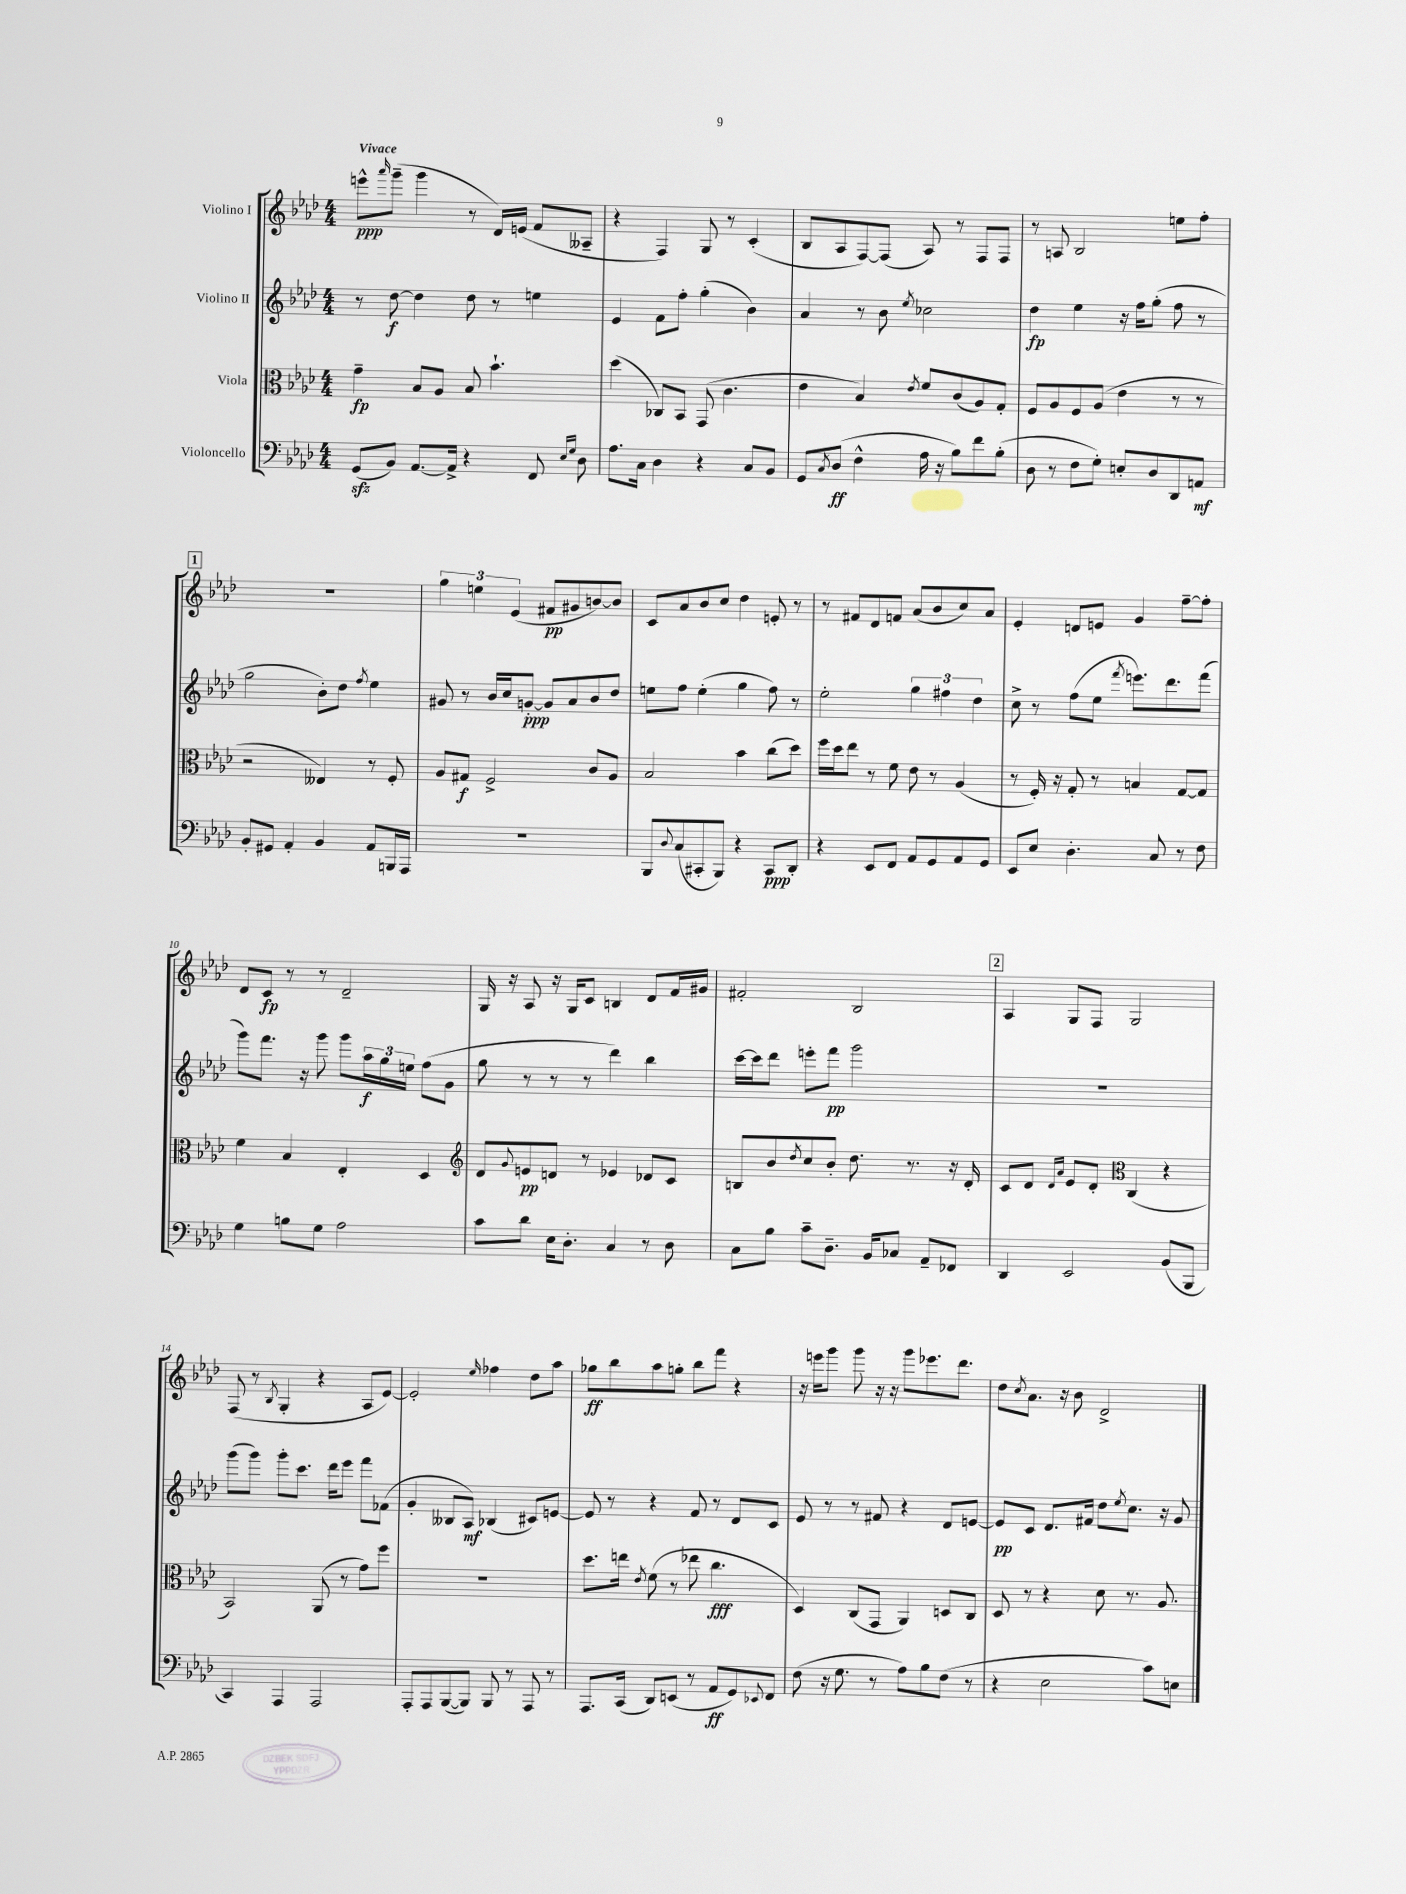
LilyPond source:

<<
\new StaffGroup <<
\new Staff = "s0" \with { instrumentName = "Violino I" } {
    \clef treble \key aes \major \numericTimeSignature \time 4/4 \tempo "Vivace"
    e'''8-^\ppp \grace { aes'''16 } g'''8--( g'''4 r8 des'16) e'16( f'8 aeses8-- |
    r4 f4) g8 r8 c'4-.( |
    bes8 aes8 f8~) f8( aes8) r8 f8 f8 |
    r8 a8 bes2 e''8 f''8-. |
    \mark \markup { \box "1" } R1 |
    \tuplet 3/2 { g''4 e''4 ees'4( } fis'8\pp gis'8 b'8~) b'8 |
    c'8 aes'8 bes'8 c''8 des''4 e'8-. r8 |
    r8 fis'8 des'8 f'8 aes'8( bes'8 c''8) aes'8 |
    ees'4-. d'8 e'8 g'4 f''8~-- f''8-. |
    des'8 c'8\fp r8 r8 des'2-- |
    g16 r16 aes8 r16 g16 c'8 b4 des'8 f'16 gis'16 |
    fis'2-. bes2 |
    \mark \markup { \box "2" } aes4 g8 f8 g2 |
    f8( r8 \acciaccatura { bes8 } g4-. r4 aes8 ees'8~) |
    ees'2-. \grace { ees''16 } fes''4 des''8 aes''8 |
    ges''8\ff bes''8 aes''8 g''8-. bes''8 f'''8 r4 |
    r16 e'''16 g'''8 g'''8 r16 r16 g'''8 ees'''8. des'''8. |
    des''8 \acciaccatura { c''8 } aes'8. r16 bes'8 des'2-> \bar "|." |
}
\new Staff = "s1" \with { instrumentName = "Violino II" } {
    \clef treble \key aes \major \numericTimeSignature \time 4/4
    r8 des''8~\f des''4 des''8 r8 e''4 |
    ees'4 f'8 f''8-. g''4-.( bes'4) |
    aes'4 r8 bes'8 \acciaccatura { ees''8 } ces''2 |
    des''4\fp ees''4 r16 f''16 g''8-.( f''8 r8 |
    \mark \markup { \box "1" } g''2 bes'8-.) des''8 \acciaccatura { f''8 } ees''4 |
    gis'8 r8 bes'16 c''16 g'8~-.\ppp g'8 aes'8 bes'8 des''8 |
    e''8 f''8 e''4-.( g''4 f''8) r8 |
    ees''2-. \tuplet 3/2 { g''4 fis''4 des''4 } |
    c''8-> r8 f''8( ees''8 \acciaccatura { f'''8 } e'''8.) des'''8. f'''8( |
    g'''8) f'''8. r16 g'''8 g'''8 \tuplet 3/2 { aes''16\f g''16 e''16 } f''8( g'8 |
    g''8 r8 r8 r8 des'''4) bes''4 |
    c'''16~ c'''16 des'''8 e'''8-. f'''8\pp g'''2 |
    \mark \markup { \box "2" } R1 |
    g'''8( g'''8) g'''8-. c'''8. des'''16 ees'''8 f'''8 fes'8( |
    g'4-. beses8 aes8\mf) bes4( cis'8) e'8~ |
    e'8 r8 r4 f'8 r8 des'8 c'8 |
    ees'8 r8 r8 fis'8 r4 des'8 e'8~ |
    e'8\pp c'8 des'8. fis'16 des''8 \acciaccatura { ees''8 } c''8. r16 g'8 \bar "|." |
}
\new Staff = "s2" \with { instrumentName = "Viola" } {
    \clef alto \key aes \major \numericTimeSignature \time 4/4
    g'4--\fp bes8 aes8 bes8 bes'4.-! |
    des''4( ces8) bes,8 g,8( c'4. |
    ees'4 bes4) \acciaccatura { ees'8 } f'8 c'8( aes8) g8-. |
    f8 aes8 f8 aes8( ees'4 r8 r8 |
    \mark \markup { \box "1" } r2 eeses4) r8 f8-. |
    aes8 gis8\f f2-> c'8 aes8 |
    bes2 bes'4 c''8( des''8) |
    f''16 des''16 ees''8 r8 f'8 ees'8 r8 aes4( |
    r8 f16-.) r16 g8-. r8 b4 g8~ g8 |
    f'4 bes4 ees4-. des4 |
    \clef treble des'8 \appoggiatura { g'8 } e'8\pp d'8 r8 ees'4 des'8 c'8 |
    b8 bes'8 \acciaccatura { des''8 } c''8 bes'8-. des''8. r8. r16 des'16-. |
    \mark \markup { \box "2" } c'8 des'8 \grace { des'16 aes'16 } ees'8 des'8-. \clef alto c4( r4 |
    bes,2) aes,8( r8 g'8) f''8 |
    R1 |
    des''8. e''16 \acciaccatura { ees'8 } f'8( r8 ees''8 c''4.\fff |
    des4) c8( g,8 aes,4) d8 c8 |
    des8 r8 r4 des'8 r8. aes8. \bar "|." |
}
\new Staff = "s3" \with { instrumentName = "Violoncello" } {
    \clef bass \key aes \major \numericTimeSignature \time 4/4
    g,8\sfz( bes,8) aes,8.~ aes,16-> r4 f,8 \grace { ees16 g16 } des8 |
    aes8. c16 des4 r4 c8 bes,8 |
    g,8 \acciaccatura { c8 } des8\ff( f4-^ aes16 r16 bes8) f'8 bes8-.( |
    des8 r8 f8 g8-.) e8-. des8 des,8 a,8\mf |
    \mark \markup { \box "1" } bes,8-. gis,8 aes,4-. bes,4 aes,8 b,,16 aes,,16 |
    R1 |
    bes,,8 \appoggiatura { des8 } c8( cis,8-. bes,,8) r4 cis,8\ppp des,8-. |
    r4 ees,8 f,8 aes,8 g,8 aes,8 g,8 |
    ees,8 ees8 des4.-. c8 r8 f8 |
    g4 b8 g8 aes2 |
    c'8 des'8 ees16 des8.-. c4 r8 des8 |
    c8 bes8 c'8-- des8.-- bes,16 ces8 aes,8-- fes,8 |
    \mark \markup { \box "2" } des,4 ees,2 bes,8( bes,,8 |
    c,4) aes,,4 aes,,2 |
    aes,,8-. aes,,8 bes,,8~( bes,,8) bes,,8 r8 aes,,8 r8 |
    aes,,8. c,16( des,8) e,8( r8 aes,8\ff g,8) \appoggiatura { ees,8 } f,8 |
    f8( r16 g8. r8 aes8) bes8 f8( r8 |
    r4 ees2 c'8) e8 \bar "|." |
}
>>
>>
